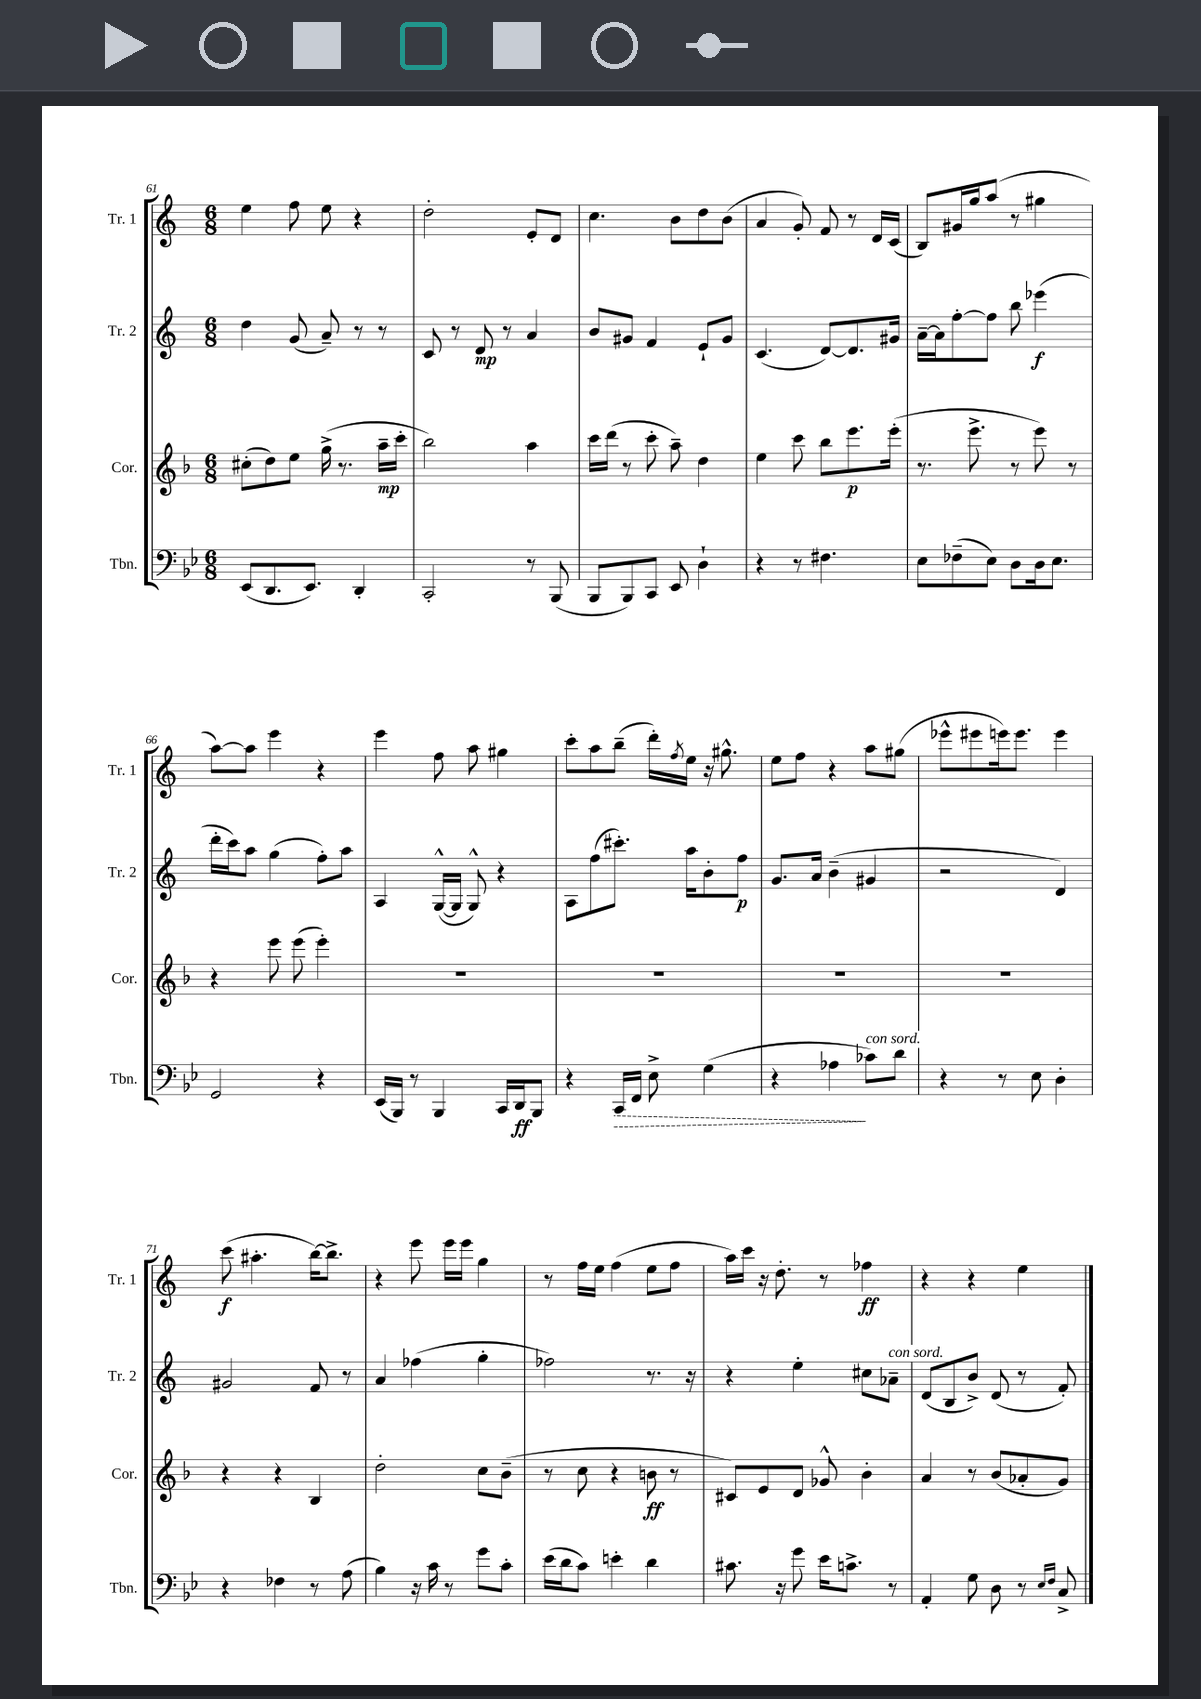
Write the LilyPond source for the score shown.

<<
\new StaffGroup <<
\new Staff = "s0" \with { instrumentName = "Tr. 1" shortInstrumentName = "Tr. 1" } {
    \clef treble \key c \major \numericTimeSignature \time 6/8
    e''4 f''8 e''8 r4 |
    d''2-. e'8-. d'8 |
    c''4. b'8 d''8 b'8( |
    a'4 g'8-.) f'8 r8 d'16 c'16( |
    b8) gis'16 g''16 a''8( r8 gis''4 |
    a''8~) a''8 e'''4 r4 |
    e'''4 f''8 a''8 gis''4 |
    c'''8-. a''8 b''8--( d'''16-.) \acciaccatura { f''8 } e''16 r16 gis''8.-^ |
    e''8 f''8 r4 a''8 gis''8( |
    ees'''8-^ eis'''8 e'''16) e'''8. e'''4 |
    c'''8\f( ais''4.-. b''16~) b''8.-> |
    r4 e'''8 e'''16 e'''16 g''4 |
    r8 f''16 e''16 f''4( e''8 f''8 |
    a''16) c'''16 r16 d''8.-. r8 fes''4\ff |
    r4 r4 e''4 \bar "|." |
}
\new Staff = "s1" \with { instrumentName = "Tr. 2" shortInstrumentName = "Tr. 2" } {
    \clef treble \key c \major \numericTimeSignature \time 6/8
    d''4 g'8( a'8--) r8 r8 |
    c'8 r8 d'8\mp r8 a'4 |
    b'8 gis'8 f'4 e'8-! gis'8 |
    c'4.( d'8~) d'8. gis'16 |
    a'16~-- a'16 f''8~-. f''8 b''8 ees'''4\f( |
    d'''16-. c'''16) a''8 g''4( f''8-.) a''8 |
    a4 g16~-^( g16 g8-^) r4 |
    a8 f''8( cis'''8.-.) a''16 b'8-. f''8\p |
    g'8. a'16 b'4--( gis'4 |
    r2 d'4) |
    gis'2 f'8 r8 |
    a'4 fes''4( g''4-. |
    fes''2) r8. r16 |
    r4 e''4-. cis''8 aes'8--^\markup { \italic "con sord." } |
    d'8( b8 b'8->) d'8( r8 f'8-.) \bar "|." |
}
\new Staff = "s2" \with { instrumentName = "Cor." shortInstrumentName = "Cor." } {
    \clef treble \key f \major \numericTimeSignature \time 6/8
    cis''8-.( d''8) e''8 g''16->( r8. a''16--\mp c'''16-. |
    bes''2) a''4 |
    c'''16 d'''16( r8 c'''8-. a''8--) d''4 |
    e''4 c'''8 bes''8 e'''8.\p e'''16-.( |
    r8. e'''8.-> r8 e'''8) r8 |
    r4 e'''8 e'''8( e'''4-.) |
    R2. |
    R2. |
    R2. |
    R2. |
    r4 r4 bes4 |
    d''2-. c''8 bes'8--( |
    r8 c''8 r4 b'8\ff r8 |
    cis'8) e'8 d'8 ges'8-^ bes'4-. |
    a'4 r8 bes'8( aes'8-. g'8) \bar "|." |
}
\new Staff = "s3" \with { instrumentName = "Tbn." shortInstrumentName = "Tbn." } {
    \clef bass \key bes \major \numericTimeSignature \time 6/8
    ees,8( d,8. ees,8.) d,4-. |
    c,2-. r8 bes,,8( |
    bes,,8 bes,,8) c,8 ees,8 d4-! |
    r4 r8 fis4. |
    ees8 fes8--( ees8) d8 d16 ees8. |
    g,2 r4 |
    ees,16( bes,,16) r8 bes,,4 c,16 d,16\ff bes,,8 |
    r4 \once \override Hairpin.style = #'dashed-line c,16\> f,16 ees8-> g4( |
    r4 aes4\! ces'8^\markup { \italic "con sord." }) d'8 |
    r4 r8 ees8 d4-. |
    r4 fes4 r8 a8( |
    bes4) r16 c'16 r8 g'8 c'8-. |
    ees'16( d'16 c'8) e'4-. d'4 |
    cis'8. r16 g'8 ees'16 c'8.-> r8 |
    a,4-. g8 d8 r8 \grace { ees16 f16 } c8-> \bar "|." |
}
>>
>>
\layout { \context { \Score currentBarNumber = #61 } }
